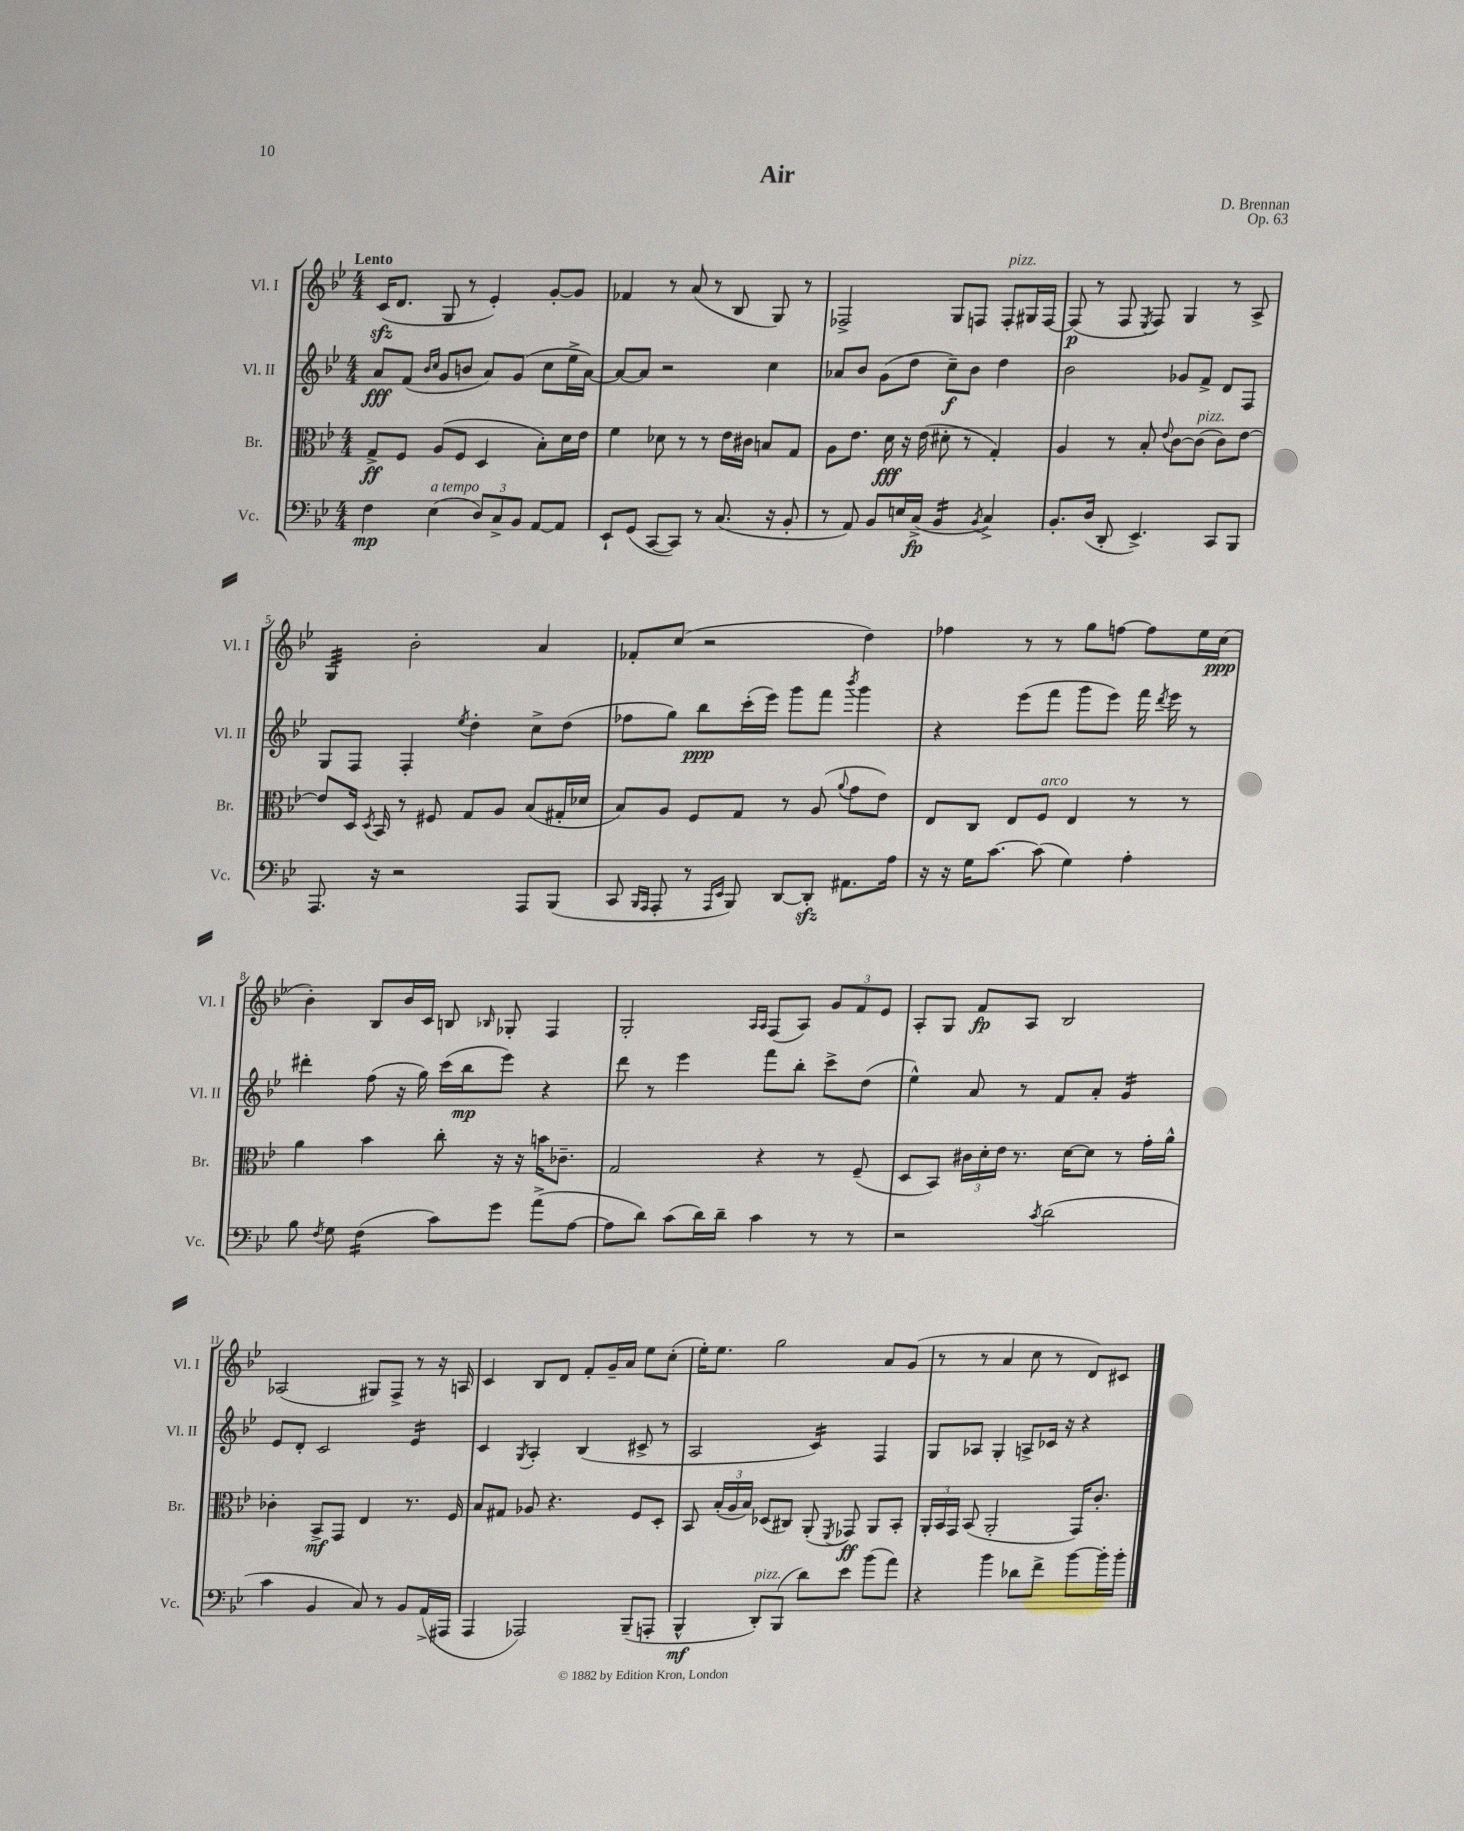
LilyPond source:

\header { title = "Air" composer = "D. Brennan" opus = "Op. 63" }
<<
\new StaffGroup <<
\new Staff = "s0" \with { instrumentName = "Vl. I" shortInstrumentName = "Vl. I" } {
    \clef treble \key bes \major \numericTimeSignature \time 4/4 \tempo "Lento"
    \autoBeamOff c'16[\sfz( d'8.] g8 r8 ees'4-.) g'8[~-. g'8] |
    fes'4 r8 a'8( r8 bes8 g8) r8 |
    fes2-> g8[ f8] f8[-.^\markup { \italic "pizz." } gis16 f16]~ |
    f8\p( r8 f8 \acciaccatura { ees8 } f8) g4 r8 a8-> |
    g4:32 bes'2-. a'4 |
    fes'8[-. c''8]( r2 d''4) |
    fes''4 r8 r8 g''8[ f''8]~ f''8[ ees''16 c''16]\ppp( |
    bes'4-.) bes8[ bes'16 c'16] b8 \grace { bes16 } ges8-. f4 |
    g2-. \grace { a16[ a16] } f8[( a8]) \tuplet 3/2 { g'8[ f'8 ees'8] } |
    a8[-. g8] f'8[\fp a8] bes2 |
    aes2( gis8[) f8]-> r8 r16 a16 |
    c'4 bes8[ d'8] f'8[-. g'16-- a'16] ees''8[ c''8]-.( |
    ees''16[-.) ees''8.] g''2 a'8[ g'8]( |
    r8 r8 a'4 c''8 r8 d'8[) cis'8] \bar "|." |
}
\new Staff = "s1" \with { instrumentName = "Vl. II" shortInstrumentName = "Vl. II" } {
    \clef treble \key bes \major \numericTimeSignature \time 4/4
    \autoBeamOff a'8[\fff f'8]( \grace { bes'16[ c''16] } g'8[ b'8] a'8[) g'8]( c''8[ ees''16-> a'16]~) |
    a'8[~ a'8] r2 c''4 |
    aes'8[ bes'8] g'8[( d''8] c''8[--\f) bes'8] d''4 |
    bes'2 ges'8[ f'8]-> d'8[ f8] |
    g8[ f8] f4-. \acciaccatura { ees''8 } d''4-. c''8[-> d''8]( |
    fes''8[ g''8]) bes''8[\ppp c'''16-.( ees'''16]) g'''8[ f'''8] \acciaccatura { bes'''8 } g'''4 |
    r4 ees'''8[( f'''8] g'''8[ ees'''8]) f'''16 \acciaccatura { d'''8 } ees'''16 r8 |
    dis'''4-. f''8( r16 g''16) c'''16[( bes''16\mp ees'''8]) r4 |
    d'''8 r8 ees'''4 f'''8[ bes''8]-. c'''8[-> d''8]( |
    ees''4-^) a'8 r8 f'8[ a'8]-. g'4:16 |
    ees'8[ d'8]-. c'2 ees'4:16 |
    c'4 \acciaccatura { g8 } a4-. bes4( cis'8-> r8 |
    a2 c'4:16) f4 |
    g8[ aes8] g4-. a8[-> ces'16] r16 r4 \bar "|." |
}
\new Staff = "s2" \with { instrumentName = "Br." shortInstrumentName = "Br." } {
    \clef alto \key bes \major \numericTimeSignature \time 4/4
    \autoBeamOff g8[->\ff f8] a8[( f8] d4 bes8[-.) d'16 ees'16] |
    f'4 des'8 r8 r8 ees'16[ cis'16] b8[ g8] |
    a8[ ees'8.] d'16\fff r16 ees'16( dis'8-. r8 g4-.) |
    a4 r8 bes8-. \appoggiatura { ees'8 } c'8[~ c'8]^\markup { \italic "pizz." }( c'8[) ees'8]~ |
    ees'8[ d16] \acciaccatura { d8 } bes,16 r8 fis8 g8[ a8] bes8[( gis16-. des'16] |
    bes8[) a8] f8[ g8] r8 a8( \appoggiatura { a'8 } g'8[ ees'8]) |
    ees8[ c8] ees8[ f8]^\markup { \italic "arco" } ees4 r8 r8 |
    a'4 bes'4 c''8-. r16 r16 b'16[ ces'8.]-- |
    g2 r4 r8 f8--( |
    d8[ bes,8]) \tuplet 3/2 { cis'16[ d'16-. ees'16] } r8. d'16[~ d'8] r8 g'16[-. a'16]-^ |
    ces'4-. bes,8[->\mf g,8] ees4 r8. f16 |
    bes8[ gis8] aes8 r4. f8[ d8]-. |
    bes,8 \tuplet 3/2 { bes16[-.( a16 bes16]) } des8[( cis8]) a,8-.( \acciaccatura { f,8 } ges,8\ff) a,8[ bes,8]-. |
    \tuplet 3/2 { a,16[-. bes,16 g,16] } bes,8( a,2-. g,16[) c'8.]-. \bar "|." |
}
\new Staff = "s3" \with { instrumentName = "Vc." shortInstrumentName = "Vc." } {
    \clef bass \key bes \major \numericTimeSignature \time 4/4
    \autoBeamOff f4\mp ees4^\markup { \italic "a tempo" }( \tuplet 3/2 { d8[) c8-> bes,8] } a,8[~ a,8] |
    ees,8[-! g,8]( c,8[~ c,8]) r8 c8.( r16 bes,8-. |
    r8 a,8) bes,8[ e16 c16]->\fp( bes,4:16 \acciaccatura { bes,8 } c4->) |
    bes,8.[-. d16]( d,8-. ees,4.->) c,8[ bes,,8] |
    a,,8. r16 r2 a,,8[ bes,,8]( |
    c,8 \grace { bes,,16[ a,,16] } a,,8-. r8 \grace { a,,16[ ees,16] } bes,,8) d,8[~ d,8]-.\sfz ais,8.[ a16] |
    r16 r16 g16[ c'8.]~ c'8( g4) a4-. |
    bes8 \acciaccatura { f8 } g8 f4:16( c'8[) g'8] a'8[->( a8]~ |
    a8[ d'8]) c'8[( d'16) d'16]-- c'4 r8 r8 |
    r2 \acciaccatura { c'8 } d'2( |
    c'4 bes,4 c8) r8 bes,8[ a,16->( ais,,16] |
    a,,4 aes,,2) bes,,8[--( a,,8]-. |
    bes,,4-^\mf d,8[-.^\markup { \italic "pizz." }) bes,,8]( d'8[) ees'8] bes'8[( a'8]) |
    r4 bes'4 des'8[ f'8]-> bes'8[~ bes'16-. bes'16]-. \bar "|." |
}
>>
>>
